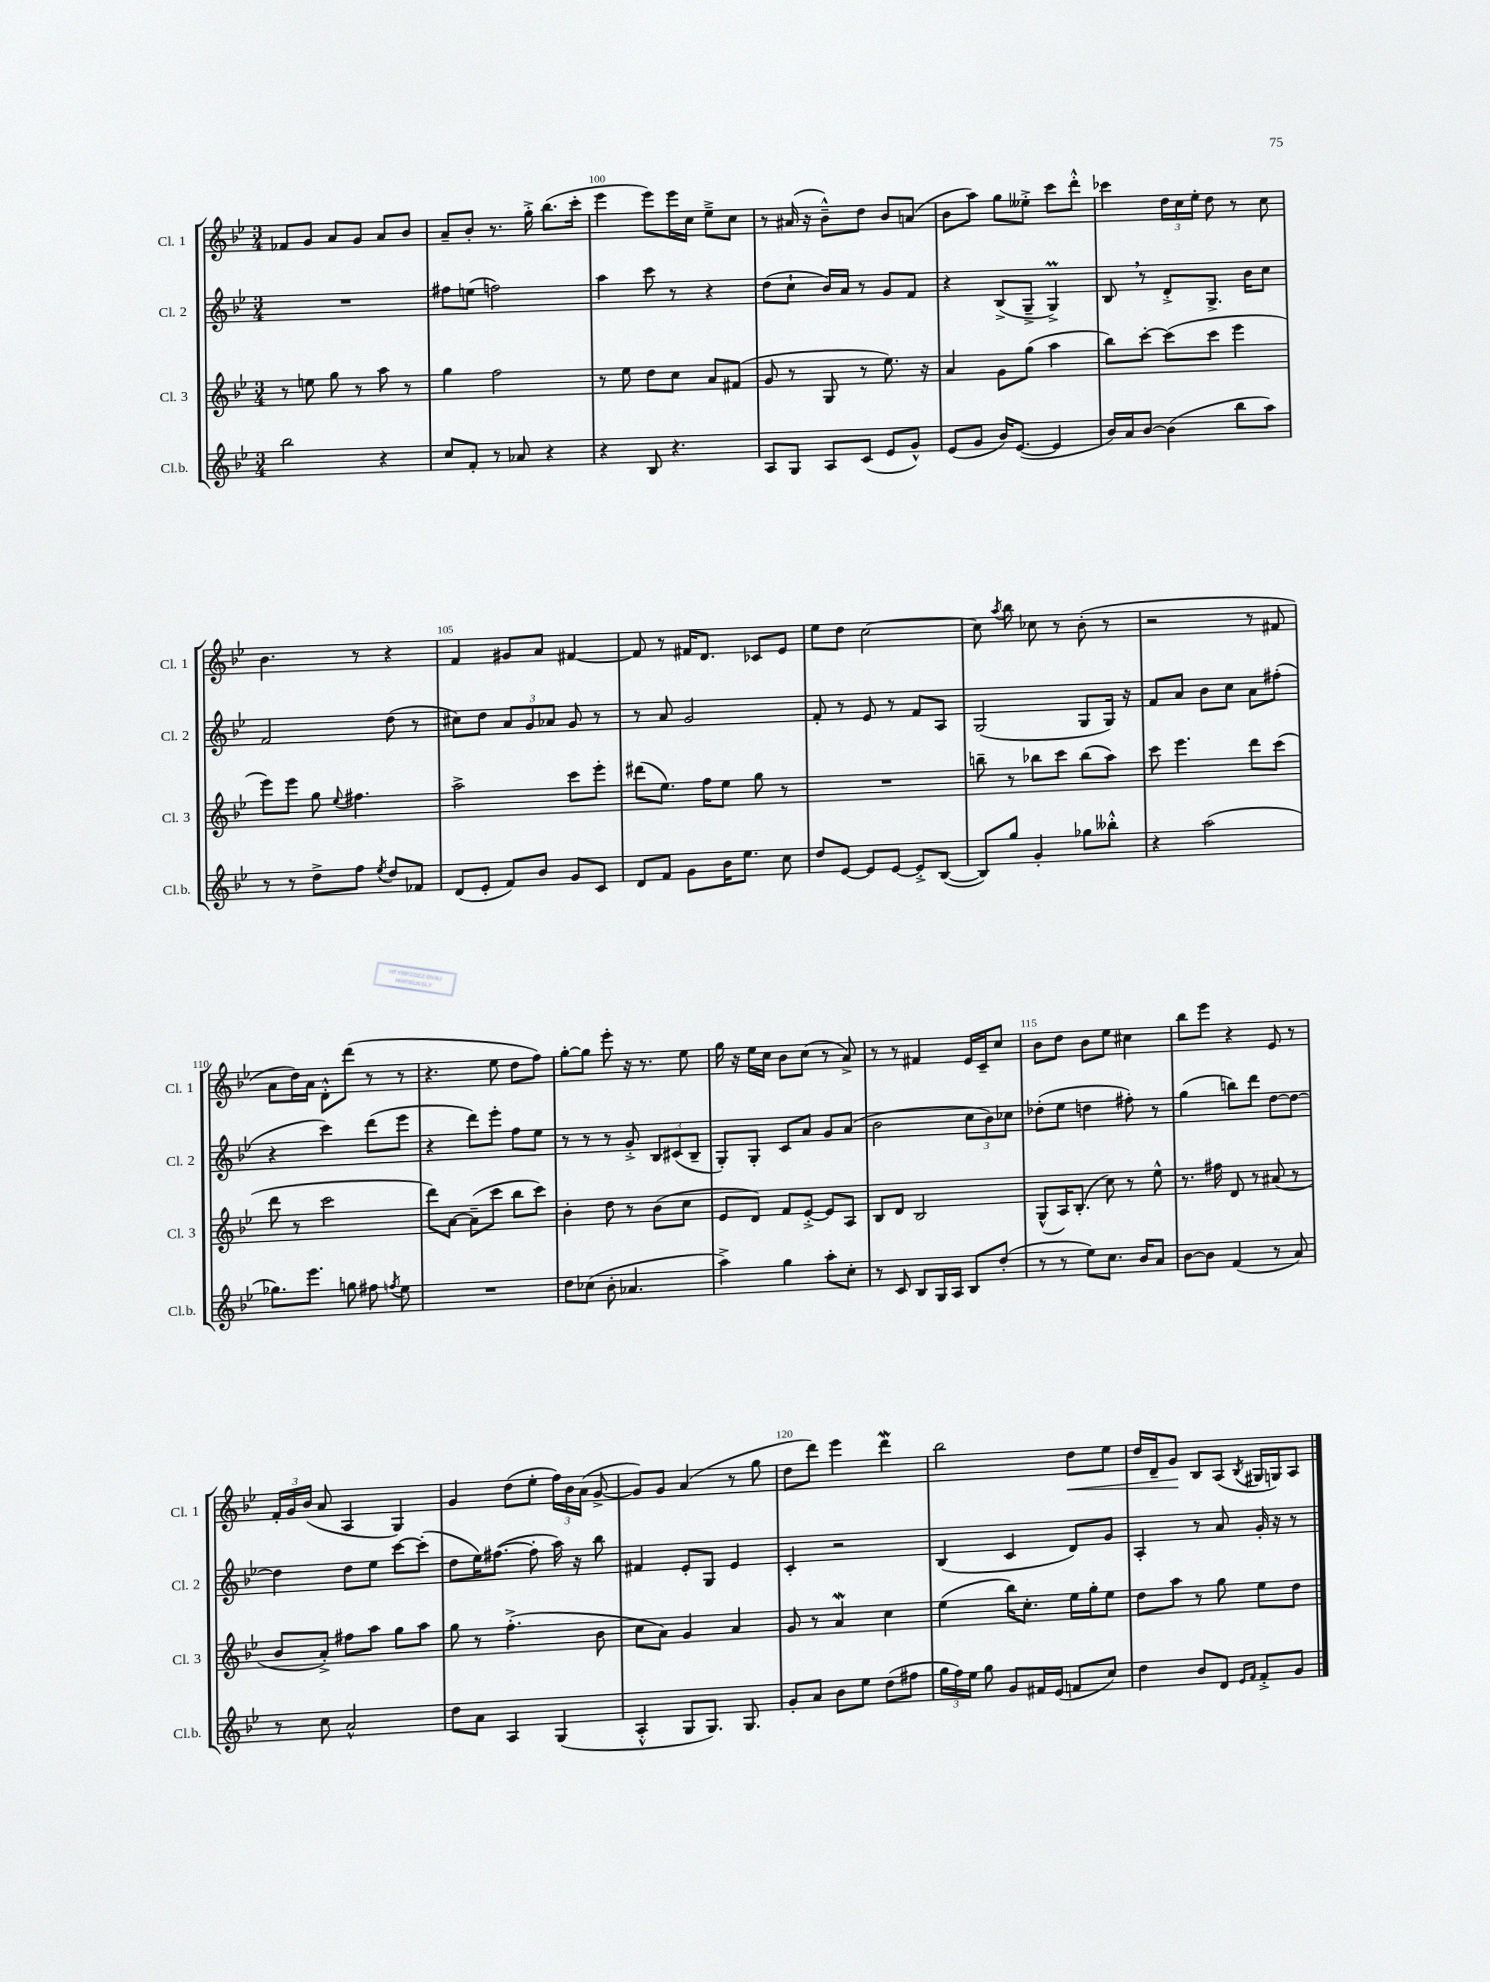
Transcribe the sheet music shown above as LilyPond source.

<<
\new StaffGroup <<
\new Staff = "s0" \with { instrumentName = "Cl. 1" shortInstrumentName = "Cl. 1" } {
    \clef treble \key bes \major \numericTimeSignature \time 3/4
    \autoBeamOff fes'8[ g'8] a'8[ g'8] a'8[ bes'8] |
    a'8[-- bes'8]-. r8. g''16-.-> bes''8.[( c'''16]-. |
    ees'''4 ees'''8[) ees'''16 c''16] ees''8[---> c''8] |
    r8 ais'16( r16 bes'8[---^) d''8] bes'8[ a'8]( |
    bes'8[ a''8]) g''8[ eeses''8]-.-> c'''8[ d'''8]-.-^ |
    ces'''4 \tuplet 3/2 { d''16[ c''16 ees''16]-. } d''8 r8 c''8 |
    bes'4. r8 r4 |
    f'4 gis'8[ a'8] fis'4~ |
    fis'8 r8 fis'16[ d'8.] ces'8[ ees'8] |
    ees''8[ d''8] c''2~ |
    c''8 \acciaccatura { a''8 } bes''8 ces''8 r8 bes'8-.( r8 |
    r2 r8 fis'8 |
    a'8[ d''16) a'16] d'8[-.-^ d'''8]( r8 r8 |
    r4. ees''8 d''8[ f''8]) |
    g''8[~-. g''8] ees'''8-. r16 r8. ees''8 |
    g''16 r16 ees''16[ c''16] bes'8[ c''8]( r8 a'8->) |
    r8 r8 fis'4 ees'16[ c'16-- c''8] |
    bes'8[ d''8] bes'8[ ees''8] cis''4 |
    bes''8[ ees'''8] r4 ees'8 r8 |
    \tuplet 3/2 { f'16[-. g'16 bes'16]( } a'8 a4 g4) |
    g'4 d''8[( ees''8]-. \tuplet 3/2 { f''16[) bes'16 a'16]( } g'8~-> |
    g'8[) g'8] a'4( r8 g''8 |
    d''8[ d'''8]) ees'''4 d'''4\mordent |
    bes''2 d''8[\< ees''8] |
    d''16[ d'16-- g'8]\! bes8[ a8]( \acciaccatura { bes8 } gis16[ g16) a8] \bar "|." |
}
\new Staff = "s1" \with { instrumentName = "Cl. 2" shortInstrumentName = "Cl. 2" } {
    \clef treble \key bes \major \numericTimeSignature \time 3/4
    \autoBeamOff R2. |
    fis''8[ e''8]( f''2) |
    a''4 c'''8 r8 r4 |
    d''8[( c''8]-! bes'16[) a'16] r8 g'8[ f'8] |
    r4 bes8[->( g8]---> g4->\prall) |
    bes8 \breathe r8 d'8[-.-> g8.]-> bes'16[ c''8] |
    f'2 d''8( r8 |
    cis''8[) d''8] \tuplet 3/2 { a'8[ g'8 aes'8] } g'8 r8 |
    r8 a'8 g'2 |
    f'8-. r8 ees'8 r8 f'8[ a8] |
    g2( g8[ g16]) r16 |
    f'8[ a'8] bes'8[ c''8] a'8[ fis''8]-.( |
    r4 c'''4) d'''8[( ees'''8] |
    r4 d'''8[) ees'''8]-. f''8[ ees''8] |
    r8 r8 r8 g'8-.-> \tuplet 3/2 { bes8[ cis'8( bes8]-- } |
    g8[-.) g8]-. c'8[ a'8] g'8[ a'8]( |
    bes'2 \tuplet 3/2 { c''8[ bes'8) ces''8] } |
    des''8[-.( ees''8] d''4 fis''8-.) r8 |
    g''4( b''8[) d'''8] d''8[~ d''8]~ |
    d''4 d''8[ ees''8] c'''8[~ c'''8]-.( |
    d''8[ ees''16) fis''8.]~( fis''8-. a''16) r16 bes''8 |
    fis'4 ees'8[-. g8] ees'4 |
    c'4-. r2 |
    bes4( c'4 d'8[) g'8] |
    a4-. r8 a'8 g'16-. r16 r8 \bar "|." |
}
\new Staff = "s2" \with { instrumentName = "Cl. 3" shortInstrumentName = "Cl. 3" } {
    \clef treble \key bes \major \numericTimeSignature \time 3/4
    \autoBeamOff r8 e''8 g''8 r8 a''8 r8 |
    g''4 f''2 |
    r8 ees''8 d''8[ c''8] a'8[ fis'8]( |
    g'8 r8 g8 r8 ees''8.) r16 |
    a'4 g'8[ g''8]( a''4 |
    bes''8[) c'''8]~-. c'''8[( c'''8] ees'''4 |
    ees'''8[) ees'''8] g''8 \appoggiatura { ees''8 } fis''4. |
    a''2-> c'''8[ ees'''8]-. |
    dis'''8[( ees''8.]) f''16[ ees''8] g''8 r8 |
    R2. |
    b''8-- r8 bes''8[ c'''8] bes''8[( a''8]) |
    c'''8 ees'''4. d'''8[ c'''8]( |
    d'''8 r8 c'''2 |
    d'''8[) a'8]~ a'8[--( c'''8] bes''8[ c'''8]) |
    bes'4-. d''8 r8 bes'8[( c''8] |
    ees'8[ d'8]) f'8[ ees'8]~-.-> ees'8[ a8] |
    bes8[ d'8] bes2 |
    g8[-^( a16) bes8.]-.( c''8) r8 ees''8-^ |
    r8. fis''16 d'8 r8 ais'8( r8 |
    bes'8[ a'8]-.->) fis''8[ a''8] g''8[ a''8] |
    g''8 r8 f''4.-.->( bes'8 |
    c''8[ a'8]) g'4 a'4 |
    g'8 r8 a'4\mordent c''4 |
    ees''4( bes''16[) c''8.]-. ees''16[ g''16-. ees''8] |
    d''8[ a''8] r8 g''8 ees''8[ d''8] \bar "|." |
}
\new Staff = "s3" \with { instrumentName = "Cl.b." shortInstrumentName = "Cl.b." } {
    \clef treble \key bes \major \numericTimeSignature \time 3/4
    \autoBeamOff bes''2 r4 |
    c''8[ f'8]-. r8 aes'8 r4 |
    r4 bes8 r4. |
    a8[ g8] a8[ c'8]( ees'8[ g'8]-^) |
    ees'8[( g'8] bes'16[) ees'8.]~( ees'4 |
    bes'16[) a'16 bes'8]~ bes'4( bes''8[ a''8]) |
    r8 r8 d''8[-> f''8] \acciaccatura { ees''8 } d''8[ fes'8] |
    d'8[( ees'8]-. f'8[) bes'8] g'8[ c'8] |
    d'8[ f'8] g'8[ bes'16 ees''8.] c''8 |
    d''8[ ees'8]~ ees'8[ ees'8]~ ees'8[-.-> bes8]~( |
    bes8[) g''8] g'4-. ges''8[ beses''8]-.-^ |
    r4 a''2( |
    ges''8.[) ees'''8.] g''8 fis''8 \acciaccatura { f''8 } ees''8 |
    R2. |
    d''8[ ces''8]( bes'8-. aes'4. |
    a''4->) g''4 a''8[-. c''8]-. |
    r8 c'8 bes8[ g16 a16] bes8[ d''8]-.( |
    r8 r8 ees''8[) c''8.] bes'16[ a'8] |
    bes'8[~ bes'8] f'4( r8 a'8) |
    r8 c''8 a'2-^ |
    d''8[ a'8] a4 g4( |
    a4-.-^ g8[ g8.]) g8. |
    g'8[-. a'8] bes'8[ ees''8] d''8[( fis''8] |
    \tuplet 3/2 { g''16[ f''16) ees''16] } g''8 g'8[ fis'16 ees'16]( f'8[ c''8]) |
    d''4 bes'8[ d'8] \grace { ees'16[ f'16] } f'8[-.-> g'8] \bar "|." |
}
>>
>>
\layout { \context { \Score currentBarNumber = #98 \override BarNumber.break-visibility = ##(#f #t #t) barNumberVisibility = #(every-nth-bar-number-visible 5) } }
